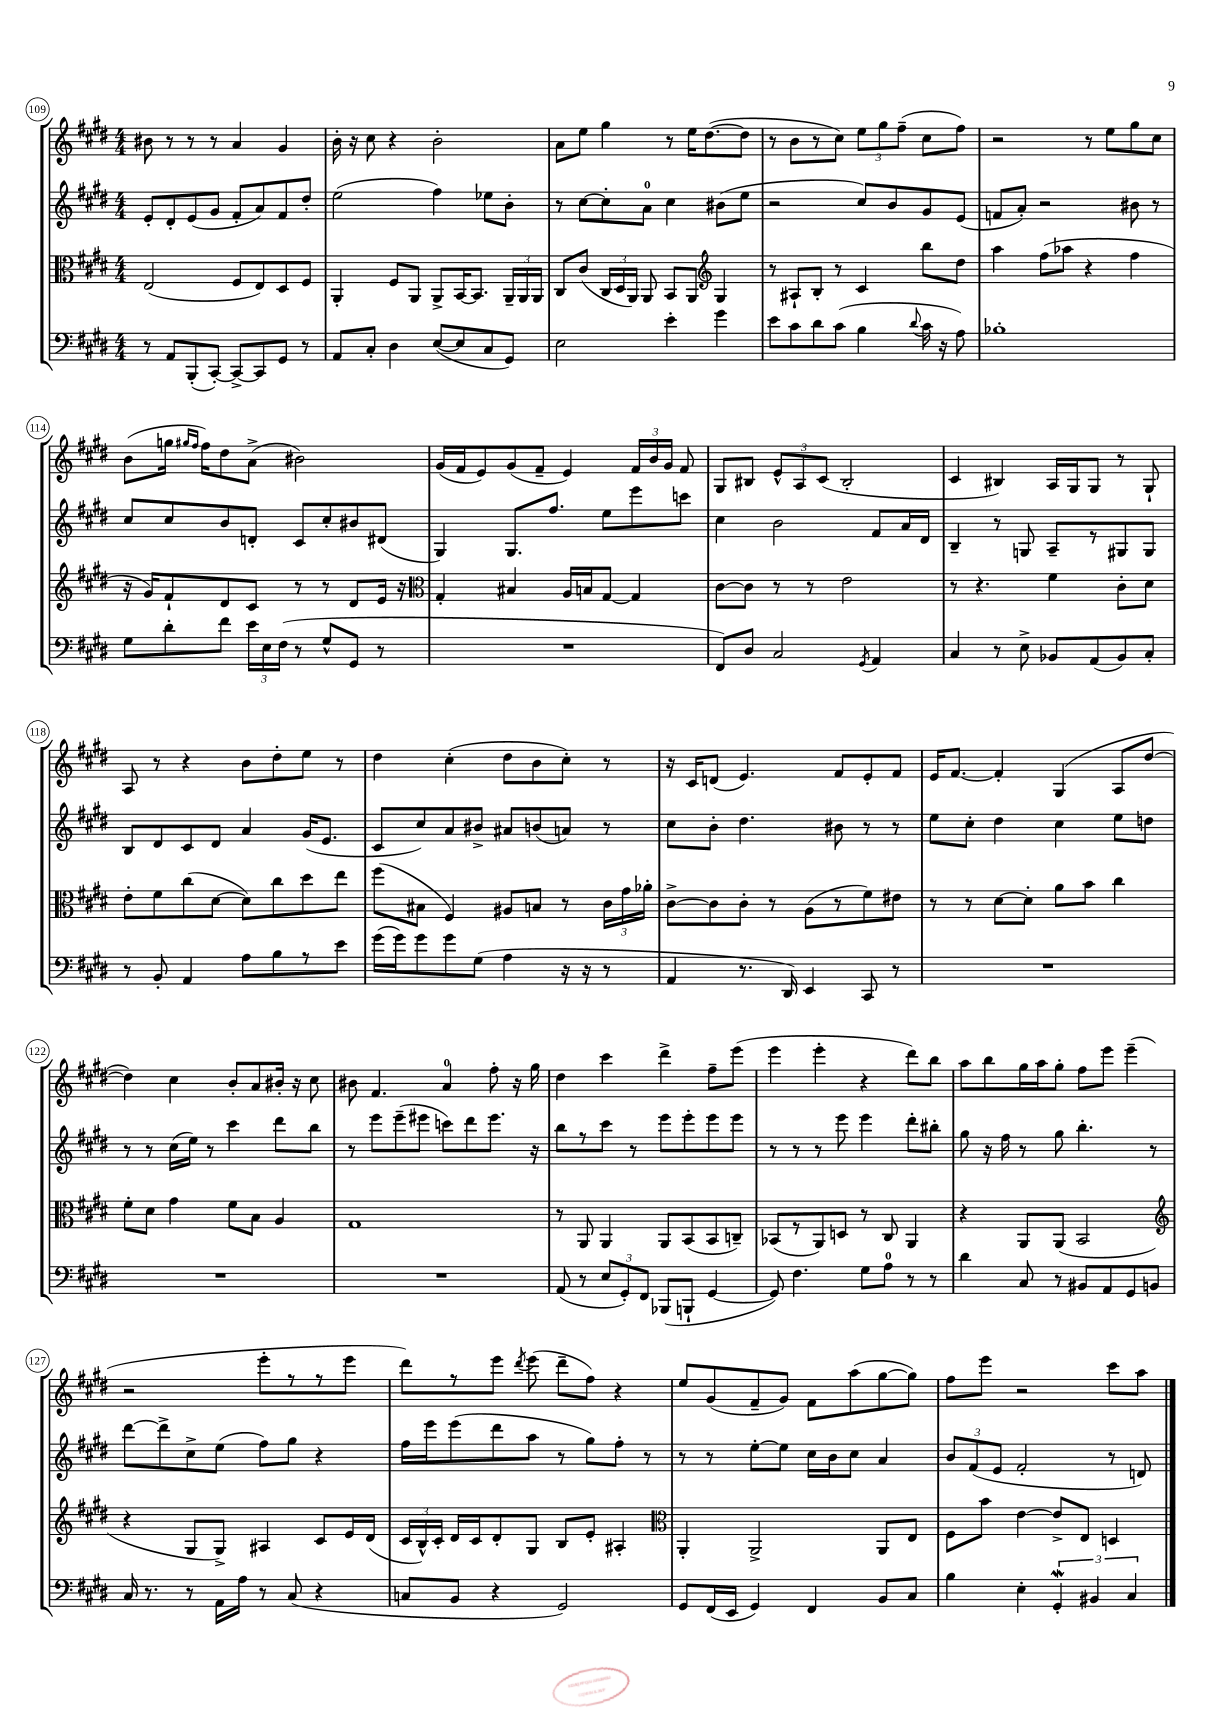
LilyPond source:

<<
\new StaffGroup <<
\new Staff = "s0" {
    \clef treble \key e \major \numericTimeSignature \time 4/4
    \autoBeamOff bis'8 r8 r8 r8 a'4 gis'4 |
    b'16-. r16 cis''8 r4 b'2-. |
    a'8[ e''8] gis''4 r8 e''16[ dis''8.~( dis''8] |
    r8 b'8[ r8 cis''8]) \tuplet 3/2 { e''8[ gis''8 fis''8]--( } cis''8[ fis''8]) |
    r2 r8 e''8[ gis''8 cis''8] |
    b'8[( g''16] \grace { gis''16[ fis''16] } fis''16[) dis''8 a'8]->( bis'2) |
    gis'16[( fis'16 e'8) gis'8( fis'8]-- e'4) \tuplet 3/2 { fis'16[ b'16 gis'16] } fis'8 |
    gis8[ bis8] \tuplet 3/2 { e'8[-^ a8 cis'8]( } bis2-. |
    cis'4 bis4) a16[ gis16 gis8] r8 gis8-! |
    a8 r8 r4 b'8[ dis''8-. e''8] r8 |
    dis''4 cis''4-.( dis''8[ b'8 cis''8]-.) r8 |
    r16 cis'16[ d'8]( e'4.) fis'8[ e'8-. fis'8] |
    e'16[ fis'8.]~ fis'4-. gis4( a8[ dis''8]~ |
    dis''4) cis''4 b'8[-. a'8 bis'16]-. r16 cis''8 |
    bis'8 fis'4. a'4-0 fis''8-. r16 gis''16 |
    dis''4 cis'''4 dis'''4-> fis''8[-- e'''8]( |
    e'''4 e'''4-. r4 dis'''8[) b''8] |
    a''8[ b''8 gis''16 a''16 gis''8]-. fis''8[ e'''8] e'''4--( |
    r2 e'''8[-. r8 r8 e'''8] |
    dis'''8[) r8 e'''8] \acciaccatura { dis'''8 } e'''8( dis'''8[-- fis''8]) r4 |
    e''8[ gis'8( fis'8-- gis'8]) fis'8[ a''8( gis''8~ gis''8]) |
    fis''8[ e'''8] r2 cis'''8[ a''8] \bar "|." |
}
\new Staff = "s1" {
    \clef treble \key e \major \numericTimeSignature \time 4/4
    \autoBeamOff e'8[-. dis'8-. e'8( gis'8] fis'8[-. a'8) fis'8 dis''8]-. |
    e''2( fis''4) ees''8[ b'8]-. |
    r8 cis''8[~ cis''8-. a'8]-0 cis''4 bis'8[( e''8] |
    r2 cis''8[) b'8 gis'8 e'8]( |
    f'8[ a'8]-.) r2 bis'8 r8 |
    cis''8[ cis''8 b'8 d'8]-. cis'8[ cis''8-. bis'8 dis'8]( |
    gis4) gis8.[ fis''8.] e''8[ e'''8 c'''8] |
    cis''4 b'2 fis'8[ a'16 dis'16] |
    b4-- r8 g8 a8[-- r8 gis8 gis8] |
    b8[ dis'8 cis'8 dis'8] a'4 gis'16[( e'8.] |
    cis'8[ cis''8) a'8 bis'8]-> ais'8[ b'8( a'8]) r8 |
    cis''8[ b'8]-. dis''4. bis'8 r8 r8 |
    e''8[ cis''8]-. dis''4 cis''4 e''8[ d''8] |
    r8 r8 cis''16[( e''16]) r8 cis'''4 dis'''8[ b''8] |
    r8 e'''8[ e'''8--( eis'''8] c'''8[) dis'''8 eis'''8.] r16 |
    b''8[ r8 cis'''8] r8 e'''8[ e'''8-. e'''8 e'''8] |
    r8 r8 r8 e'''8 e'''4 dis'''8[-. bis''8]-. |
    gis''8 r16 fis''16 r8 gis''8 b''4.-. r8 |
    dis'''8[~ dis'''8-> cis''8-> e''8]( fis''8[) gis''8] r4 |
    fis''16[ e'''16 e'''8( dis'''8 a''8] r8 gis''8[) fis''8]-. r8 |
    r8 r8 e''8[~-. e''8] cis''16[ b'16 cis''8] a'4 |
    \tuplet 3/2 { b'8[ fis'8( e'8] } fis'2-. r8 d'8) \bar "|." |
}
\new Staff = "s2" {
    \clef alto \key e \major \numericTimeSignature \time 4/4
    \autoBeamOff e2( fis8[ e8) dis8 fis8] |
    a,4-. fis8[ a,8] a,8[-> b,16~ b,8.] \tuplet 3/2 { a,16[-- a,16 a,16] } |
    cis8[ cis'8]( \tuplet 3/2 { cis16[ dis16 a,16]) } a,8 b,8[ a,8] \clef treble gis4 |
    r8 ais8[-! b8]-. r8 cis'4 b''8[ dis''8] |
    a''4 fis''8[( aes''8] r4 fis''4 |
    r16 gis'16[) fis'8-! dis'8 cis'8] r8 r8 dis'8[ e'16] r16 |
    \clef alto gis4-. bis4 a16[ b16 gis8]~ gis4 |
    cis'8[~ cis'8] r8 r8 e'2 |
    r8 r4. fis'4 cis'8[-. dis'8] |
    e'8[-. fis'8 cis''8( dis'8]~ dis'8[) cis''8 dis''8 e''8] |
    fis''8[( bis8] fis4) ais8[ b8] r8 \tuplet 3/2 { cis'16[ gis'16 aes'16]-. } |
    cis'8[~-> cis'8 cis'8]-. r8 a8[( r8 fis'8) eis'8] |
    r8 r8 dis'8[~ dis'8]-. a'8[ b'8] cis''4 |
    fis'8[-. dis'8] gis'4 fis'8[ b8] a4 |
    gis1 |
    r8 a,8 a,4 a,8[ b,8( b,8 c8]--) |
    bes,8[( r8 a,8) d8] r8 cis8 a,4 |
    r4 a,8[ a,8]( b,2 |
    \clef treble r4 gis8[ gis8]->) ais4 cis'8[ e'16 dis'16]( |
    \tuplet 3/2 { cis'16[ b16-^) cis'16]-. } dis'16[ cis'16 dis'8-. gis8] b8[ e'8]-. ais4-. |
    \clef alto a,4-. a,2-> a,8[ e8] |
    fis8[ b'8] e'4~ e'8[-> e8] d4 \bar "|." |
}
\new Staff = "s3" {
    \clef bass \key e \major \numericTimeSignature \time 4/4
    \autoBeamOff r8 a,8[ b,,8-.( cis,8]~-.) cis,8[~-> cis,8 gis,8] r8 |
    a,8[ cis8]-. dis4 e8[~( e8 cis8 gis,8]) |
    e2 e'4-. gis'4 |
    e'8[ cis'8 dis'8 cis'8]( b4 \appoggiatura { dis'8 } cis'16 r16 a8) |
    bes1-. |
    gis8[ dis'8-. fis'8] \tuplet 3/2 { e'16[ e16 fis16]( } r8 gis8[-^ gis,8] r8 |
    R1 |
    fis,8[) dis8] cis2 \acciaccatura { gis,8 } a,4 |
    cis4 r8 e8-> bes,8[ a,8( bes,8) cis8]-. |
    r8 b,8-. a,4 a8[ b8 r8 e'8] |
    gis'16[( gis'16) gis'8 gis'8 gis8]( a4 r16 r16 r8 |
    a,4 r8. dis,16) e,4 cis,8 r8 |
    R1 |
    R1 |
    R1 |
    a,8( r8 \tuplet 3/2 { e8[ gis,8-.) fis,8] } bes,,8[( b,,8]-! gis,4~ |
    gis,8) fis4. gis8[ a8]-0 r8 r8 |
    dis'4 cis8 r8 bis,8[ a,8 gis,8 b,8] |
    cis16 r8. r8 a,16[ a16] r8 cis8( r4 |
    c8[ b,8] r4 gis,2) |
    gis,8[ fis,16( e,16] gis,4) fis,4 b,8[ cis8] |
    b4 e4-. \tuplet 3/2 { gis,4-.\mordent bis,4 cis4 } \bar "|." |
}
>>
>>
\layout { \context { \Score currentBarNumber = #109 \override BarNumber.stencil = #(make-stencil-circler 0.1 0.3 ly:text-interface::print) } }
